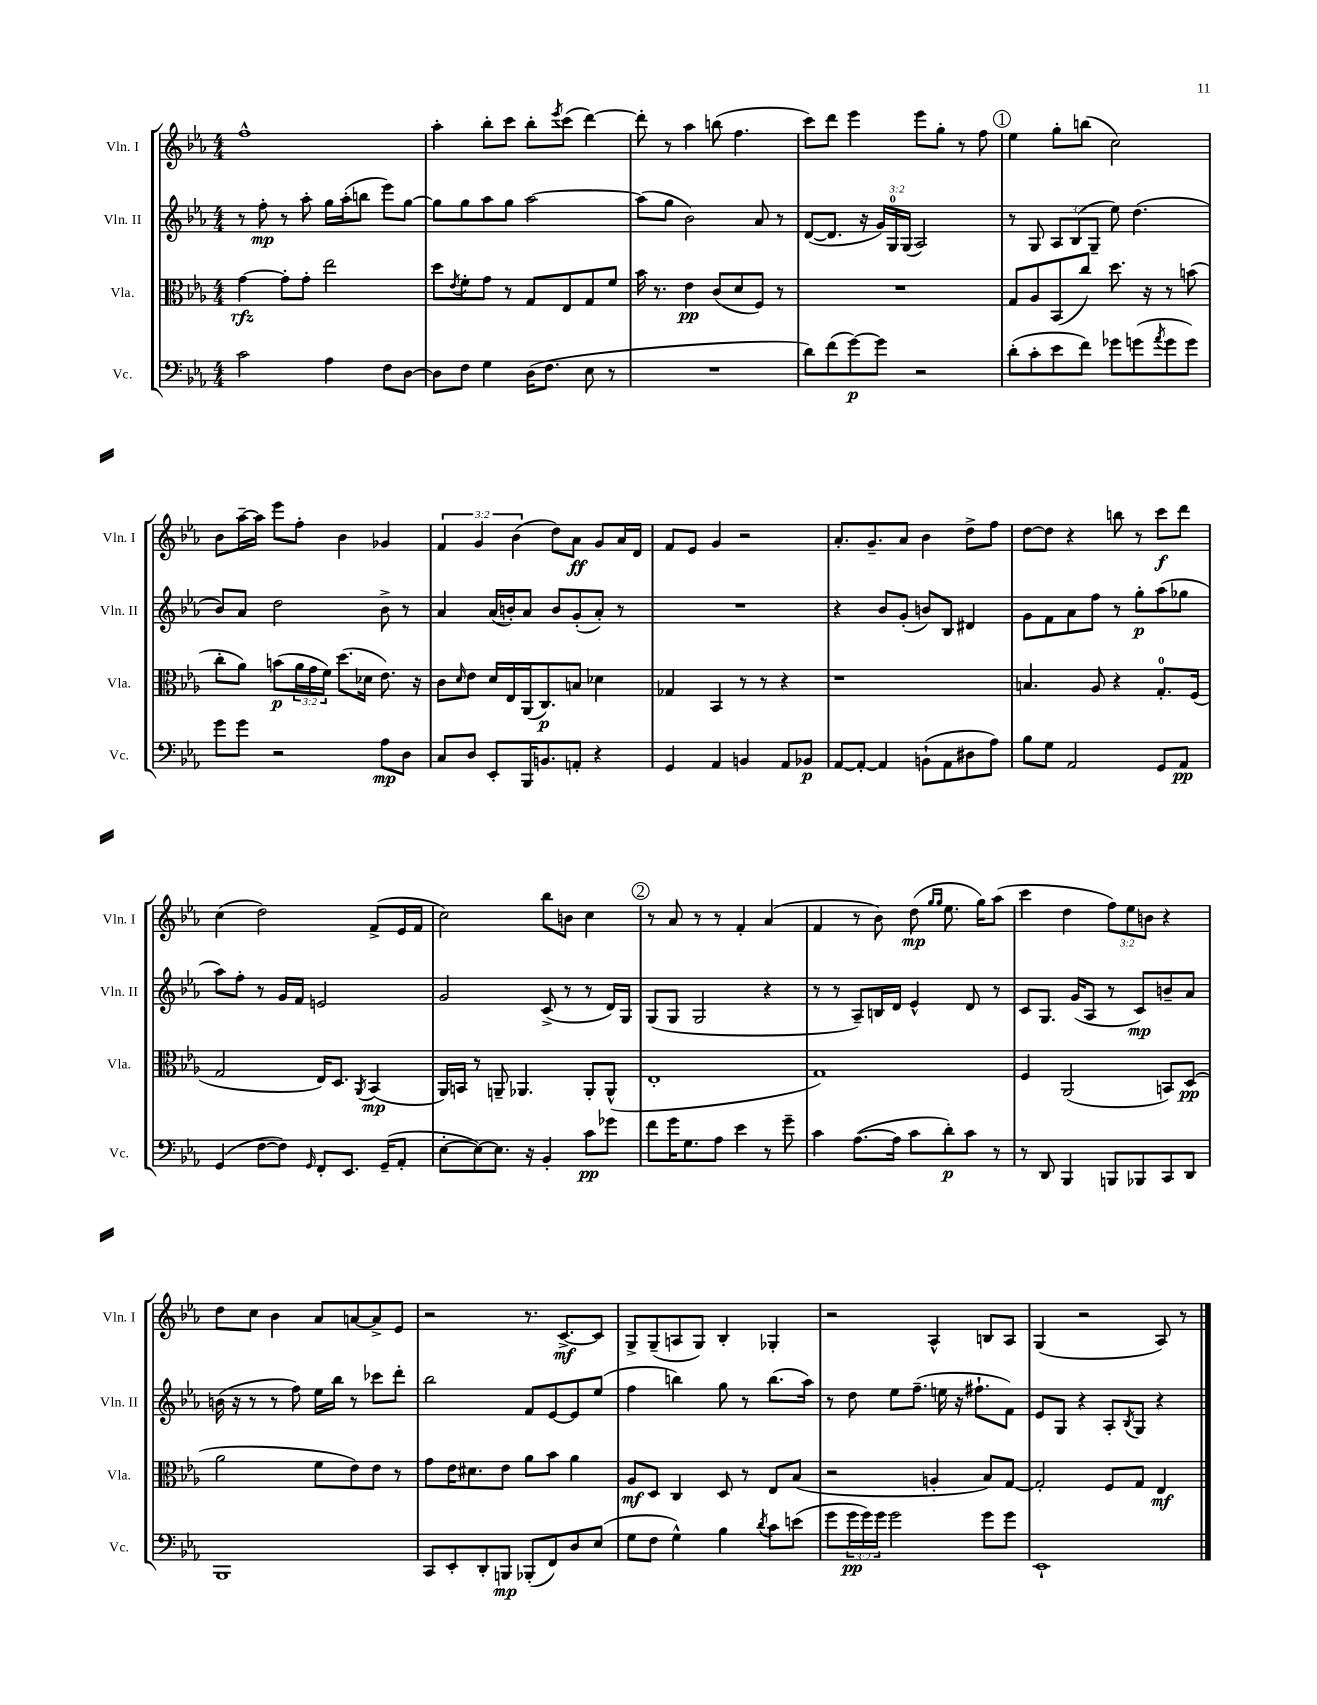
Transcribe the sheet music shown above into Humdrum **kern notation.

**kern	**kern	**kern	**kern
*staff4	*staff3	*staff2	*staff1
*clefF4	*clefC3	*clefG2	*clefG2
*k[b-e-a-]	*k[b-e-a-]	*k[b-e-a-]	*k[b-e-a-]
*M4/4	*M4/4	*M4/4	*M4/4
2c	[4g	8r	1ff^^
.	.	8ff'	.
.	8g']	8r	.
.	8g'	8aa-'	.
4A-	2ee-	16gg	.
.	.	(16aa-'	.
.	.	8bb	.
8F	.	8eee-)	.
[8D	.	[8gg	.
=	=	=	=
8D]	8dd	8gg]	4aa-'
.	8qe-	.	.
8F	8f'	8gg	.
4G	8g	8aa-	8bb-'
.	8r	8gg	8ccc
(16D	8G	[2aa-	8bb-'
8.F	.	.	.
.	.	.	8qeee-
.	8E-	.	(8ccc
8E-	8G	.	[4ddd)
8r	8f	.	.
=	=	=	=
1r	16b-	(8aa-]	8ddd']
.	8.r	.	.
.	.	8gg	8r
.	4e-	2b-)	4aa-
.	(8c	.	(8bb
.	8d	.	4.ff
.	8F)	8a-	.
.	8r	8r	.
=	=	=	=
8d)	1r	([8d	8ccc)
(8f	.	8.d]	8ddd
[8g)	.	.	4eee-
.	.	16r	.
8g]	.	24g)	.
.	.	24G	.
.	.	(24G	.
2r	.	2A-)	8eee-
.	.	.	8gg'
.	.	.	8r
.	.	.	8ff
=	=	=	=
(8d'	8G	8r	4ee-
8c'	8A-	8G	.
8e-	(8BB-	12A-	8gg'
.	.	(12B-	.
8f)	8cc)	.	(8bb
.	.	12G~	.
8g-	8.dd	8ee-)	2cc)
(8g	.	(4.dd	.
.	16r	.	.
8qa-	.	.	.
8g	8r	.	.
8g)	(8b	.	.
=	=	=	=
8g	8cc'	8b-)	8b-
8g	8a-)	8a-	[16aa-~
.	.	.	16aa-]
2r	(8b	2dd	8eee-
.	24a-	.	8ff'
.	24g	.	.
.	24f)	.	.
.	(8.dd	.	4b-
.	16d-	.	.
8A-	8.e-)	8b-^	4g-
8D	.	8r	.
.	16r	.	.
=	=	=	=
8C	8c	4a-	6f
.	16qqd	.	.
8D	8e-	.	.
.	.	.	6g
8EE-'	16d	(16a-	.
.	16E-	16b')	.
.	.	.	(6b-
16BBB-	(16AA-	8a-	.
8.BB	8.C)	.	.
.	.	8b	8dd)
8AA'	8B	(8g'	8a-
4r	4d-	8a-')	8g
.	.	8r	16a-
.	.	.	16d
=	=	=	=
4GG	4G-	1r	8f
.	.	.	8e-
4AA-	4BB-	.	4g
4BB	8r	.	2r
.	8r	.	.
8AA-	4r	.	.
8BB-	.	.	.
=	=	=	=
[8AA-	1r	4r	8.a-'
8AA-'_	.	.	.
.	.	.	8.g~
4AA-]	.	8b-	.
.	.	(8g'	8a-
(8BB`	.	8b)	4b-
8AA-	.	8B-	.
8D#	.	4d#	8dd^
8A-)	.	.	8ff
=	=	=	=
8B-	4.B	8g	[8dd
8G	.	8f	8dd]
2AA-	.	8a-	4r
.	8A-	8ff	.
.	4r	8r	8bb
.	.	8gg'	8r
8GG	8.G'	(8aa-	8ccc
8AA-	.	8gg-	8ddd
.	(16F	.	.
=	=	=	=
(4GG	2G	8aa-)	(4cc
.	.	8ff'	.
[8F	.	8r	2dd)
8F])	.	16g	.
.	.	16f	.
16qqGG	.	.	.
8FF'	16E-)	2e	.
.	8.D	.	.
8.EE-	.	.	.
.	8qAA-	.	.
.	(4BB-	.	(8f^
(16GG~	.	.	.
8AA-'	.	.	16e-
.	.	.	16f
=	=	=	=
[8E-'	16AA-)	2g	2cc)
.	16BB	.	.
8E-_)	8r	.	.
8.E-]	8AA~	.	.
.	4.AA-	.	.
16r	.	.	.
4BB-'	.	(8c^	8bb-
.	.	8r	8b
8c	8AA-'	8r	4cc
8g-	(8AA-^^	16d)	.
.	.	16G	.
=	=	=	=
8f	1E-'	(8G	8r
16g	.	8G	8a-
8.G	.	.	.
.	.	2G	8r
8A-	.	.	8r
4e-	.	.	4f'
8r	.	4r	(4a-
8g~	.	.	.
=	=	=	=
4c	1G)	8r	4f
.	.	8r	.
([8.A-	.	8A-~)	8r
.	.	16B	8b-)
16A-]	.	16d	.
8c	.	4e-^^	(8dd
.	.	.	16qqgg
.	.	.	16qqgg
8d')	.	.	8.ee-
8c	.	8d	.
.	.	.	16gg)
8r	.	8r	(8aa-
=	=	=	=
8r	4F	8c	4ccc
8DD	.	8.G	.
4BBB-	(2AA-	.	4dd
.	.	(16g	.
.	.	8A-	.
8BBB	.	8r	12ff)
.	.	.	12ee-
8BBB-	.	8c)	.
.	.	.	12b
8CC	8BB)	8b~	4r
8DD	(8D	8a-	.
=	=	=	=
1BBB-	2a-	(16b	8dd
.	.	16r	.
.	.	8r	8cc
.	.	8r	4b-
.	.	8ff)	.
.	8f	16ee-	8a-
.	.	16bb-	.
.	8e-)	8r	[8a
.	8e-	8ccc-	8a^]
.	8r	8ddd'	8e-
=	=	=	=
8CC	8g	2bb-	2r
8EE-'	16e-	.	.
.	8.d#	.	.
8DD'	.	.	.
8BBB	8e-	.	.
(8BBB-'	8a-	8f	8.r
8FF)	8b-	[8e-	.
.	.	.	[8.c^
8D	4a-	8e-]	.
(8E-	.	(8ee-	8c]
=	=	=	=
8G	8A-	4ff	8G^
8F	8D	.	(8G~
4G^^)	4C	4bb)	8A
.	.	.	8G)
4B-	8D	8gg	4B-'
.	8r	8r	.
8qd	.	.	.
8c	8E-	(8.bb	4G-'
(8e	(8B-	.	.
.	.	16aa-)	.
=	=	=	=
8g	2r	8r	2r
24g	.	8dd	.
24g)	.	.	.
24g	.	.	.
2g	.	8ee-	.
.	.	(8.ff~	.
.	4A'	.	4A-^^
.	.	16ee	.
.	.	16r	.
.	.	8.ff#`	.
8g	8B-)	.	8B
8g	[8G	8f)	8A-
=	=	=	=
1EE-`	2G']	8e-	(4G
.	.	8G	.
.	.	4r	2r
.	8F	8A-'	.
.	.	8qB-	.
.	8G	8G	.
.	4E-	4r	8A-)
.	.	.	8r
==	==	==	==
*-	*-	*-	*-
